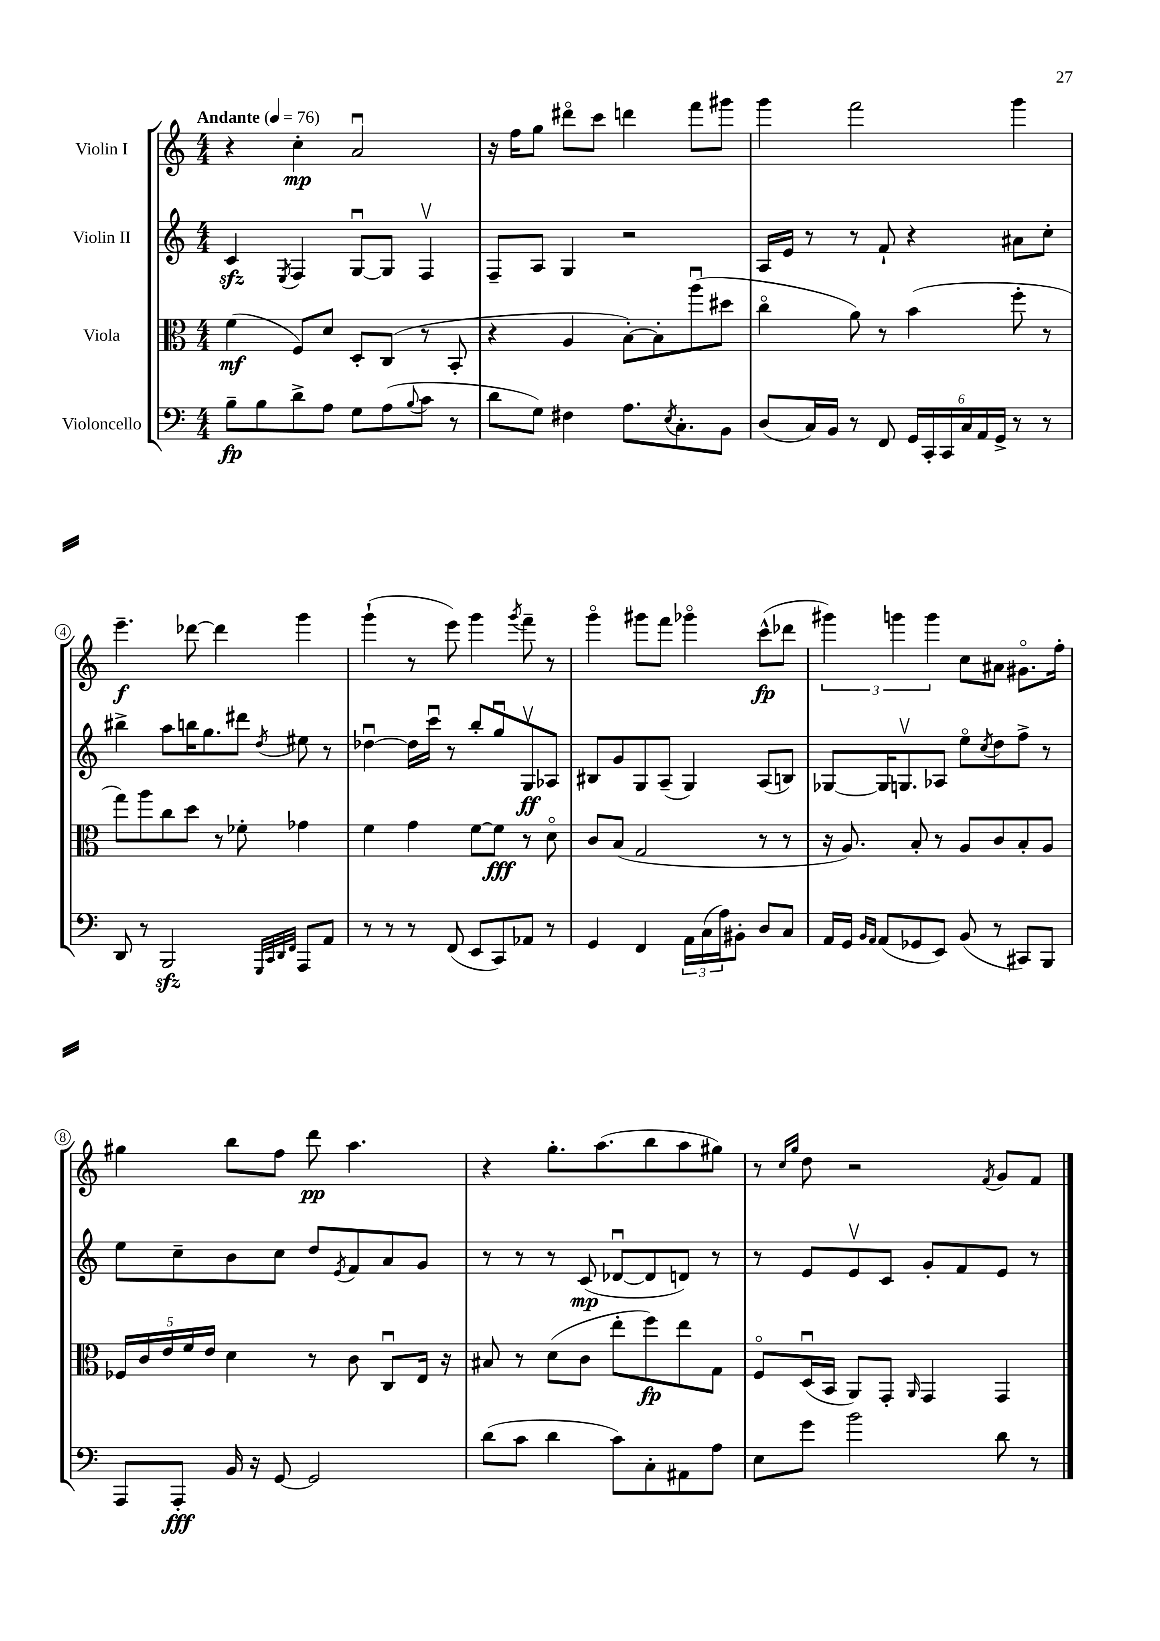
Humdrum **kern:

**kern	**kern	**kern	**kern
*staff4	*staff3	*staff2	*staff1
*clefF4	*clefC3	*clefG2	*clefG2
*k[]	*k[]	*k[]	*k[]
*M4/4	*M4/4	*M4/4	*M4/4
*MM76	*MM76	*MM76	*MM76
8B~\L	(4f\	4c/	4r
8B\	.	.	.
.	.	8qE/	.
8d^\	8F/L)	4F/	4cc'\
8A\J	8d/J	.	.
8G\L	8D'/L	[8Gu/L	2au/
(8A\	(8C/J	8G/]J	.
8qqB/	.	.	.
8c\J	8r	4Fv/	.
8r	8BB'/	.	.
=	=	=	=
8d\L	4r	8F~/L	16r
.	.	.	16ff\LK
8G\J)	.	8A/J	8gg\J
4F#\	4A/	4G/	8ddd#o\L
.	.	.	8ccc\J
8.A\L	[8B'\L)	2r	4ddd\
.	8B'\]	.	.
8qE/	.	.	.
8.C'\	.	.	.
.	(8aau\	.	8fff\L
8BB\J	8dd#\J	.	8ggg#\J
=	=	=	=
(8D/L	4cco\	16A/LL	4ggg\
.	.	16e/JJ	.
16C/L)	.	8r	.
16BB/JJ	.	.	.
8r	8a\)	8r	2fff\
8FF/	8r	8f`/	.
24GG/LL	(4b\	4r	.
24CC'/	.	.	.
24CC/	.	.	.
24C/	.	.	.
24AA/	.	.	.
24GG^/JJ	.	.	.
8r	8ff'\	8a#\L	4ggg\
8r	8r	8cc'\J	.
=	=	=	=
8DD/	8gg\L)	4bb#^\	4.eee~\
8r	8aa\	.	.
2BBB/	8cc\	8aa\L	.
.	8dd\J	16bb\K	[8ddd-\
.	.	8.gg\	.
.	8r	.	4ddd-\]
.	8f-'\	8ddd#\J	.
32qqGGG/LLL	.	.	.
32qqCC/	.	.	.
32qqDD/	.	.	.
32qqFF/JJJ	.	8qdd/	.
8AAA/L	4g-\	8ee#\	4ggg\
8AA/J	.	8r	.
=	=	=	=
8r	4f\	[4dd-u\	(4ggg`\
8r	.	.	.
8r	4g\	16dd-\]LL	8r
.	.	16cccu\JJ	.
(8FF/	.	8r	8eee\)
8EE/L	[8f\L	8bb'/L	4ggg\
8CC/)	8f\]J	8ggu/	.
.	.	.	8qggg/
8AA-/J	8r	8Gv/	8fff~\
8r	8do\	8A-/J	8r
=	=	=	=
4GG/	8c/L	8B#/L	4gggo\
.	(8B/J	8g/	.
4FF/	2G/	8G/	8ggg#\L
.	.	(8A~/J	8fff\J
24AA\LL	.	4G/)	4ggg-o\
(24C\	.	.	.
24A\J)	.	.	.
8BB#'\J	.	.	.
8D/L	8r	(8A/L	(8ccc^^\L
8C/J	8r	8B/J)	8ddd-\J
=	=	=	=
16AA/LL	16r	[8G-/L	6ggg#\)
16GG/JJ	8.A/)	.	.
16qqBB/LL	.	.	.
16qqAA/JJ	.	.	.
(8AA/L	.	16G-/]K	.
.	.	.	6ggg\
.	.	8.Gv/	.
8GG-/	8B'/	.	.
.	.	.	6ggg\
8EE/J)	8r	8A-/J	.
(8BB/	8A/L	8eeo\L	8cc\L
.	.	8qcc/	.
8r	8c/	8dd\	8a#\J
8CC#/L)	8B'/	8ff^\J	8.g#o\L
8BBB/J	8A/J	8r	.
.	.	.	16ff'\Jk
=	=	=	=
8AAA/L	20F-/LL	8ee\L	4gg#\
.	20c/	.	.
.	20e/	.	.
8AAA'/J	.	8cc~\	.
.	20f/	.	.
.	20e/JJ	.	.
16BB/	4d\	8b\	8bb\L
16r	.	.	.
[8GG/	.	8cc\J	8ff\J
2GG/]	8r	8dd/L	8ddd\
.	.	8qe/	.
.	8c\	8f/	4.aa\
.	8Cu/L	8a/	.
.	16E/Jk	8g/J	.
.	16r	.	.
=	=	=	=
(8d\L	8B#/	8r	4r
8c\J	8r	8r	.
4d\	(8d\L	8r	8.gg'\L
.	8c\J	(8c/	.
.	.	.	(8.aa\
8c\L)	8ee'\L	[8d-u/L	.
8C'\	8ff\)	8d-/]	8bb\
8AA#\	8ee\	8d/J)	8aa\
8A\J	8G\J	8r	8gg#\J)
=	=	=	=
8E\L	8Fo/L	8r	8r
.	.	.	16qqcc/LL
.	.	.	16qqgg/JJ
8g\J	(16Du/L	8e/L	8dd\
.	16BB/JJ	.	.
2b\	8AA/L)	8ev/	2r
.	8GG'/J	8c/J	.
.	16qqAA/	.	.
.	4GG/	8g'/L	.
.	.	8f/	.
.	.	.	8qf/
8d\	4GG/	8e/J	8g/L
8r	.	8r	8f/J
==	==	==	==
*-	*-	*-	*-
